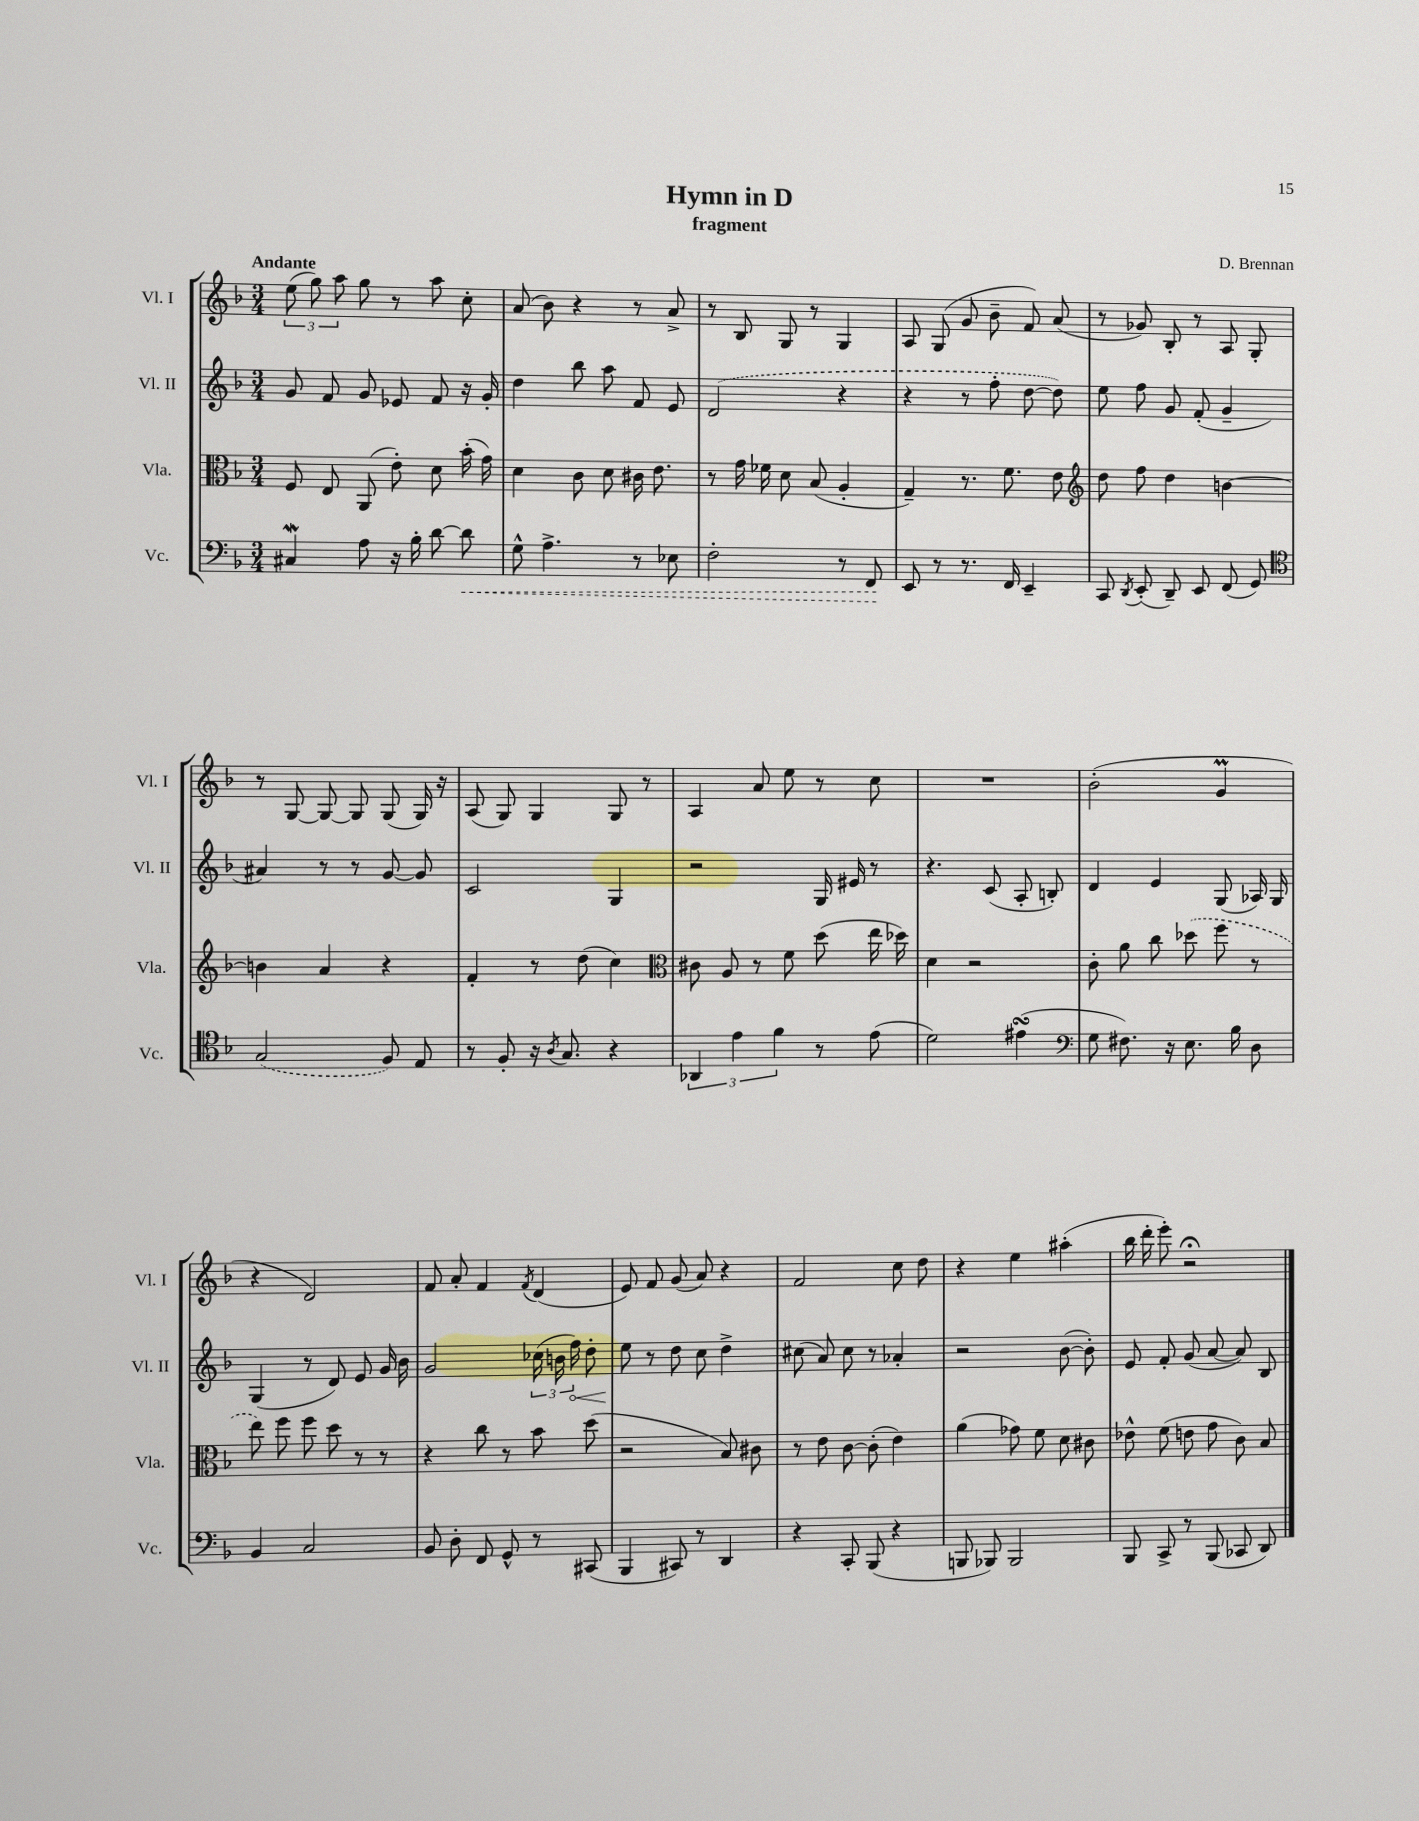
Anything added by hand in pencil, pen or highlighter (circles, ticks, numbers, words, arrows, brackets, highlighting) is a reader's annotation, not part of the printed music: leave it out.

**kern	**dynam	**kern	**kern	**dynam	**kern
*part4	*part4	*part3	*part2	*part2	*part1
*staff4	*staff4	*staff3	*staff2	*staff2	*staff1
*I"Vc.	*	*I"Vla.	*I"Vl. II	*	*I"Vl. I
*I'Vc.	*	*I'Vla.	*I'Vl. II	*	*I'Vl. I
*clefF4	*	*clefC3	*clefG2	*	*clefG2
*k[b-]	*	*k[b-]	*k[b-]	*	*k[b-]
*M3/4	*	*M3/4	*M3/4	*	*M3/4
=1	=1	=1	=1	=1	=1
!	!	!	!	!	!LO:TX:a:B:t=Andante
4C#XW/	.	8F/	8g/	.	(12ee\
.	.	.	.	.	12gg\)
.	.	8E/	8f/	.	.
.	.	.	.	.	12aa\
8A\	.	(8AA/	8g/	.	8gg\
16r	.	8e'\)	8e-X/	.	8r
16B-'\	.	.	.	.	.
[8d\	.	8d\	8f/	.	8aa\
!	!LO:HP:b	!	!	!	!
8d\]	<	(16b-'\	16r	.	8cc'\
.	.	16g\)	16g'/	.	.
=2	=2	=2	=2	=2	=2
8G^^\	.	4d\	4dd\	.	(8a/
4.A^\	.	.	.	.	8b-\)
.	.	8c\	8bb-\	.	4r
.	.	8d\	8aa\	.	.
8r	.	16c#X\	8f/	.	8r
.	.	8.e\	.	.	.
8E-X\	.	.	8e/	.	8a^/
=3	=3	=3	=3	=3	=3
2F'\	.	8r	(2d/	.	8r
.	.	16g\	.	.	8B-/
.	.	16f-X\	.	.	.
.	.	8d\	.	.	8G/
.	.	(8B-/	.	.	8r
8r	.	4A'/	4r	.	4G/
8FF/	.	.	.	.	.
.	[	.	.	.	.
=4	=4	=4	=4	=4	=4
8EE/	.	4G~/)	4r	.	8A/
8r	.	.	.	.	(8G/
8.r	.	8.r	8r	.	8g/
.	.	.	8ff'\	.	8b-~\
16FF/	.	8.f\	.	.	.
4EE~/	.	.	[8dd\	.	8f/)
.	.	8e\	8dd\])	.	(8a/
=5	=5	=5	=5	=5	=5
*	*	*clefG2	*	*	*
8CC/	.	8dd\	8ee\	.	8r
8qDD/	.	.	.	.	.
(8EE'/	.	8ff\	8ff\	.	8g-X/)
8DD~/)	.	4dd\	8g/	.	8B-'/
8EE/	.	.	(8f'/	.	8r
(8FF/	.	[4bn\	4g~/	.	8A/
8GG/)	.	.	.	.	8G'/
!!LO:LB:g=z
=6	=6	=6	=6	=6	=6
*clefC4	*	*	*	*	*
(2G/	.	4bn\]	4a#X/)	.	8r
.	.	.	.	.	[8G/
.	.	4a/	8r	.	8G/_
.	.	.	8r	.	8G/]
8F/)	.	4r	[8g/	.	(8G/
8E/	.	.	8g/]	.	16G/)
.	.	.	.	.	16r
=7	=7	=7	=7	=7	=7
8r	.	4f'/	2c/	.	(8A/
8F'/	.	.	.	.	8G/)
16r	.	8r	.	.	4G/
8qA/	.	.	.	.	.
8.G/	.	.	.	.	.
.	.	(8dd\	.	.	.
4r	.	4cc\)	4G/	.	8G/
.	.	.	.	.	8r
=8	=8	=8	=8	=8	=8
*	*	*clefC3	*	*	*
6AA-X/	.	8c#X\	2r	.	4A/
.	.	8A/	.	.	.
6e\	.	.	.	.	.
.	.	8r	.	.	8a/
6f\	.	.	.	.	.
.	.	8f\	.	.	8ee\
8r	.	(8dd\	16G/	.	8r
.	.	.	16e#X/	.	.
(8e\	.	16ee\	8r	.	8cc\
.	.	16dd-X\)	.	.	.
=9	=9	=9	=9	=9	=9
2d\)	.	4d\	4.r	.	2.r
.	.	2r	.	.	.
.	.	.	(8c/	.	.
(4e#XsSsS\	.	.	8A'/	.	.
.	.	.	8Bn'/)	.	.
=10	=10	=10	=10	=10	=10
*clefF4	*	*	*	*	*
8G\	.	8c'\	4d/	.	(2b-'\
8.F#X\)	.	8a\	.	.	.
.	.	8cc\	4e/	.	.
16r	.	.	.	.	.
8.E\	.	(8dd-X\	.	.	.
.	.	8ff\	(8G/	.	4gM/
16B-\	.	.	.	.	.
8D\	.	8r	16A-X/)	.	.
.	.	.	16G/	.	.
!!LO:LB:g=z
=11	=11	=11	=11	=11	=11
4BB-/	.	8ee\)	(4G/	.	4r
.	.	8ff\	.	.	.
2C/	.	8ff\	8r	.	2d/)
.	.	8dd\	8d/)	.	.
.	.	8r	8e/	.	.
.	.	8r	16g/	.	.
.	.	.	16b-\	.	.
=12	=12	=12	=12	=12	=12
8BB-/	.	4r	2g/	.	8f/
8D'\	.	.	.	.	8a'/
8FF/	.	8cc\	.	.	4f/
8GG^^/	.	8r	.	.	.
.	.	.	.	.	8qf/
8r	.	8b-\	(24cc-X\	.	(4d/
.	.	.	24bn\	.	.
!	!	!	!	!LO:HP:b	!
.	.	.	24ff\)	<	.
(8CC#X/	.	(8dd\	8dd'\	.	.
=13	=13	=13	=13	=13	=13
4BBB-/	.	2r	8ee\	.	8e/)
.	.	.	8r	[	8f/
8CC#X/)	.	.	8dd\	.	(8g/
8r	.	.	8cc\	.	8a/)
4DD/	.	8B-/)	4dd^\	.	4r
.	.	8c#X\	.	.	.
=14	=14	=14	=14	=14	=14
4r	.	8r	(8cc#X\	.	2f/
.	.	8e\	8a/)	.	.
8CC'/	.	[8c\	8cc#\	.	.
(8BBB-/	.	(8c'\]	8r	.	.
4r	.	4e\)	4a-X'/	.	8cc\
.	.	.	.	.	8dd\
=15	=15	=15	=15	=15	=15
8BBBn/	.	(4a\	2r	.	4r
8BBB-X/)	.	.	.	.	.
2BBB-/	.	8g-X\)	.	.	4ee\
.	.	8f\	.	.	.
.	.	8d\	([8b-\	.	(4aa#X'\
.	.	8c#X\	8b-'\])	.	.
=16	=16	=16	=16	=16	=16
8BBB-/	.	8e-X^^\	8e/	.	16bb-\
.	.	.	.	.	16ddd'\
8CC^/	.	(8f\	8f'/	.	8eee'\)
8r	.	8en\	(8g/	.	2r;<
(8BBB-/	.	8g\	[8a/	.	.
8CC-X/	.	8c\)	8a/])	.	.
8DD/)	.	8B-/	8B-/	.	.
==	==	==	==	==	==
*-	*-	*-	*-	*-	*-
